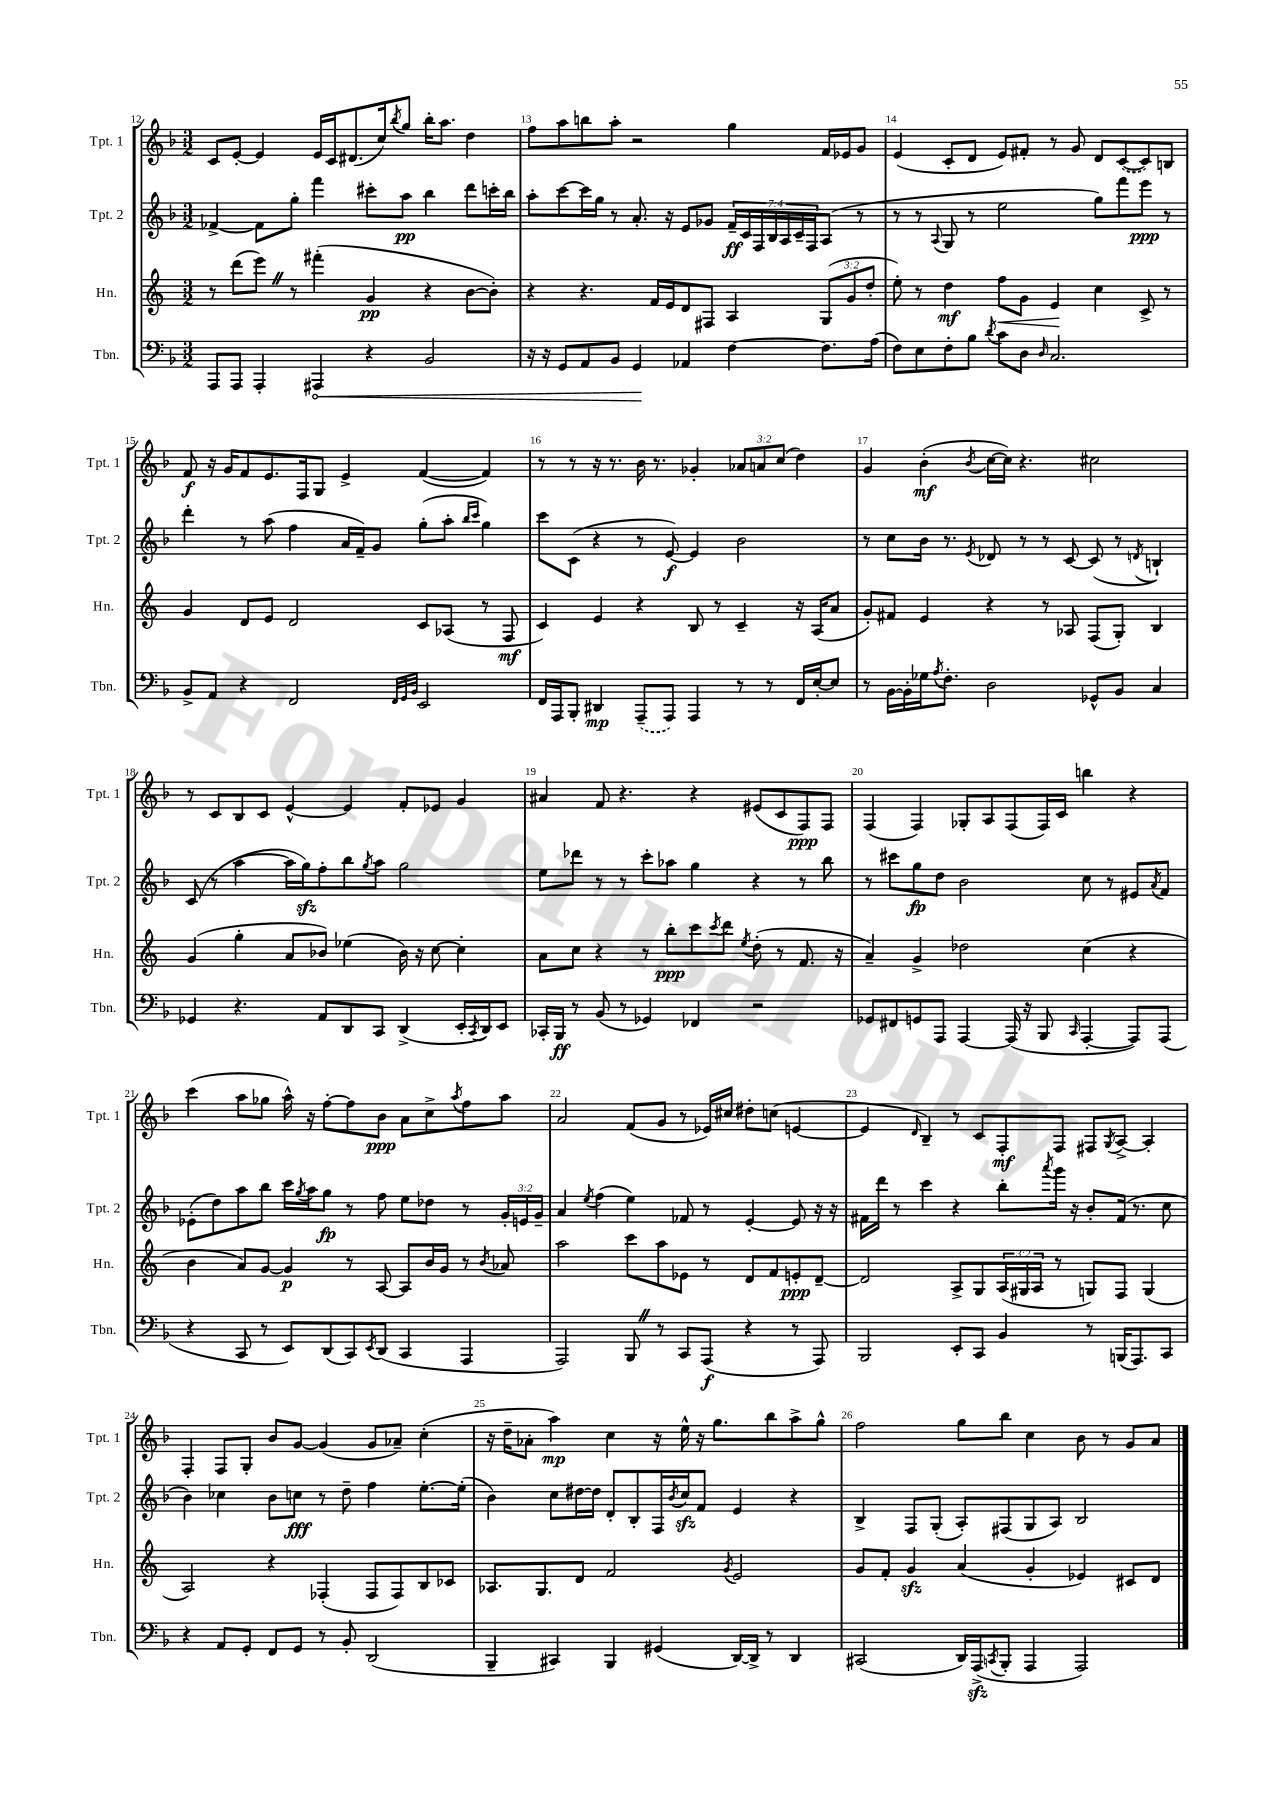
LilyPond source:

<<
\new StaffGroup <<
\new Staff = "s0" \with { instrumentName = "Tpt. 1" shortInstrumentName = "Tpt. 1" } {
    \clef treble \key f \major \numericTimeSignature \time 3/2 \override Staff.TupletNumber.text = #tuplet-number::calc-fraction-text
    c'8 e'8~-. e'4 e'16 c'16 dis'8.( c''16) \acciaccatura { bes''8 } g''8 bes''16-. a''8. d''4 |
    f''8 a''8 b''8 a''8-. r2 g''4 f'16 ees'16 g'8 |
    e'4( c'8-. d'8 e'8) fis'8-. r8 g'8 d'8 \once \slurDashed c'8~( c'8) b8 |
    f'8\f r16 g'16 f'8 e'8. f16 g8 e'4-> f'4~( f'4) |
    r8 r8 r16 r8. bes'16 r8. ges'4-. \tuplet 3/2 { aes'8 a'8 c''8( } d''4) |
    g'4 bes'4-.\mf( \acciaccatura { bes'8 } c''16~ c''16) r4. cis''2 |
    r8 c'8 bes8 c'8 e'4~-^ e'4 f'8-. ees'8 g'4 |
    ais'4 f'8 r4. r4 eis'8( c'8 f8\ppp) f8 |
    f4( f4) ges8-. a8 f8( f16) c'16 b''4 r4 |
    c'''4( a''8 ges''8 a''16-^) r16 f''8~-. f''8 bes'8\ppp a'8 c''8-> \acciaccatura { a''8 } f''8 a''8 |
    a'2 f'8( g'8 r8 ees'16) cis''16 dis''8-. c''8( e'4~ |
    e'4 \grace { d'16 } bes4--) r8 c'8 f8-.\mf f8 fis8 \acciaccatura { g8 } a8~-> a4-. |
    f4-. f8 g8-. bes'8 g'8~ g'4( g'8 aes'8--) c''4-.( |
    r16 d''16-- aes'8-. a''4\mp) c''4 r16 e''16-^ r16 g''8. bes''8 a''8-> g''8-^ |
    f''2 g''8 bes''8 c''4 bes'8 r8 g'8 a'8 \bar "|." |
}
\new Staff = "s1" \with { instrumentName = "Tpt. 2" shortInstrumentName = "Tpt. 2" } {
    \clef treble \key f \major \numericTimeSignature \time 3/2 \override Staff.TupletNumber.text = #tuplet-number::calc-fraction-text
    fes'4~-> fes'8 g''8-. f'''4 cis'''8-. a''8\pp bes''4 d'''8 c'''16-. bes''16 |
    a''8-. c'''8~ c'''16 g''16 r8 a'8.-. r16 e'8 ges'8 \tuplet 7/4 { f'16--\ff c'16 f16 bes16 a16 c'16-- f16 } a8( r8 |
    r8 r8 \appoggiatura { a8 } g8 r8 e''2 g''8) f'''8 e'''8\ppp r8 |
    d'''4-. r8 a''8( f''4 a'16 f'16--) g'8 g''8-.( a''8-. \grace { bes''16 c'''16 } g''4) |
    c'''8 c'8( r4 r8 e'8~\f) e'4 bes'2 |
    r8 c''8 bes'16 r8. \acciaccatura { e'8 } des'8 r8 r8 c'8~ c'8( r8 \acciaccatura { d'8 } b4-!) |
    c'8( r8 a''4~ a''16 g''16\sfz) f''8-. bes''8 \acciaccatura { g''8 } a''8 g''2 |
    e''8 des'''8 r8 r8 c'''8-. aes''8 g''4 r4 r8 bes''8 |
    r8 cis'''8 g''8\fp d''8 bes'2 c''8 r8 eis'8 \acciaccatura { a'8 } f'8 |
    ees'8-.( d''8) a''8 bes''8 c'''16 \acciaccatura { g''8 } a''16 g''8\fp r8 f''8 e''8 des''8 r8 \tuplet 3/2 { g'16-. e'16 g'16-- } |
    a'4 \acciaccatura { e''8 } f''4( e''4) fes'8 r8 e'4~-. e'8 r16 r16 |
    fis'16 d'''16 r8 c'''4 r4 bes''8-. \acciaccatura { a'''8 } g'''16 r16 bes'8-. fis'16( r8. c''8 |
    bes'4) ces''4 bes'8 c''8\fff r8 d''8-- f''4 e''8.~-. e''16-.( |
    bes'4) c''8 dis''16~ dis''16 d'8-. bes8-. f16 \acciaccatura { bes'8 } c''16\sfz f'8 e'4 r4 |
    bes4-> f8 g8-.( a8-.) fis8( g8 a8) bes2 \bar "|." |
}
\new Staff = "s2" \with { instrumentName = "Hn." shortInstrumentName = "Hn." } {
    \clef treble \key c \major \numericTimeSignature \time 3/2 \override Staff.TupletNumber.text = #tuplet-number::calc-fraction-text
    r8 d'''8( e'''8) \once \override BreathingSign.text = \markup { \musicglyph "scripts.caesura.straight" } \breathe r8 fis'''4-.( g'4\pp r4 b'8~ b'8-.) |
    r4 r4. f'16 e'16 d'8 fis8 a4 \tuplet 3/2 { g8( g'8 d''8-. } |
    e''8-.) r8 d''4\mf f''8\< g'8 e'4\! c''4 c'8-> r8 |
    g'4 d'8 e'8 d'2 c'8 aes8( r8 f8\mf |
    c'4) e'4 r4 b8 r8 c'4-- r16 a16( a'8 |
    g'8-.) fis'8 e'4 r4 r8 aes8 f8( g8-.) b4 |
    g'4( g''4-. a'8 bes'8) ees''4( bes'16) r16 c''8~ c''4-. |
    a'8 c''8 r4 r8 b''8-.\ppp c'''8 \acciaccatura { c'''8 } d'''8 \acciaccatura { e''8 } d''8-.( r8 f'8. r16 |
    a'4--) g'4-> des''2 c''4( r4 |
    b'4 a'8) g'8~ g'4\p r8 a8~ a8 b'16 g'16 r8 \acciaccatura { b'8 } aes'8 |
    a''2 c'''8 a''8 ees'8 r8 d'8 f'8 e'8-.\ppp d'8~-- |
    d'2 a8-> g8 \tuplet 3/2 { a16( gis16 a16 } r8 g8) f8 g4( |
    a2) r4 fes4-.( fes8 fes8) b8 ces'8 |
    aes8. g8. d'8 f'2 \acciaccatura { g'8 } e'2 |
    g'8 f'8-. g'4\sfz a'4( g'4-. ees'4) cis'8 d'8 \bar "|." |
}
\new Staff = "s3" \with { instrumentName = "Tbn." shortInstrumentName = "Tbn." } {
    \clef bass \key f \major \numericTimeSignature \time 3/2
    a,,8 a,,8 a,,4-. \once \override Hairpin.circled-tip = ##t ais,,4\< r4 bes,2 |
    r16 r16 g,8 a,8 bes,8 g,4\! aes,4 f4~ f8. a16( |
    f8) e8 f8-. bes8 \acciaccatura { d'8 } c'8 d8 \grace { d16 } c2. |
    bes,8-> a,8 r4 f,2 \grace { f,32 g,32 bes,32 } e,2 |
    f,16 a,,16 bes,,8-. dis,4\mp \once \slurDashed a,,8--( a,,8) a,,4 r8 r8 f,16 e16~-. e8 |
    r8 bes,16~ bes,16-. ges16 \acciaccatura { a8 } f8.-. d2 ges,8-^ bes,8 c4 |
    ges,4 r4. a,8 d,8 c,8 d,4->( e,16-. \acciaccatura { c,8 } d,16) e,8 |
    ces,16-. bes,,16\ff r8 bes,8( r8 ges,4) fes,4 r2 |
    ges,8 fis,8 g,8 a,,8 a,,4~ a,,16( r16 bes,,8 \grace { c,16 } a,,4~-. a,,8) a,,8( |
    r4 c,8 r8 e,8) d,8( c,8) \acciaccatura { e,8 } d,8( c,4 a,,4 |
    a,,2) bes,,8 \once \override BreathingSign.text = \markup { \musicglyph "scripts.caesura.straight" } \breathe r8 c,8 a,,8\f( r4 r8 a,,8) |
    bes,,2 e,8-. c,8 bes,4 r8 b,,16( a,,8.) c,8 |
    r4 a,8 g,8-. f,8 g,8 r8 bes,8-. d,2( |
    bes,,4-- cis,4) bes,,4 gis,4( d,16~) d,16-> r8 d,4 |
    cis,2( d,16) a,,16->\sfz( \acciaccatura { c,8 } bes,,8-. a,,4 a,,2) \bar "|." |
}
>>
>>
\layout { \context { \Score currentBarNumber = #12 \override BarNumber.break-visibility = ##(#f #t #t) barNumberVisibility = #all-bar-numbers-visible } }
